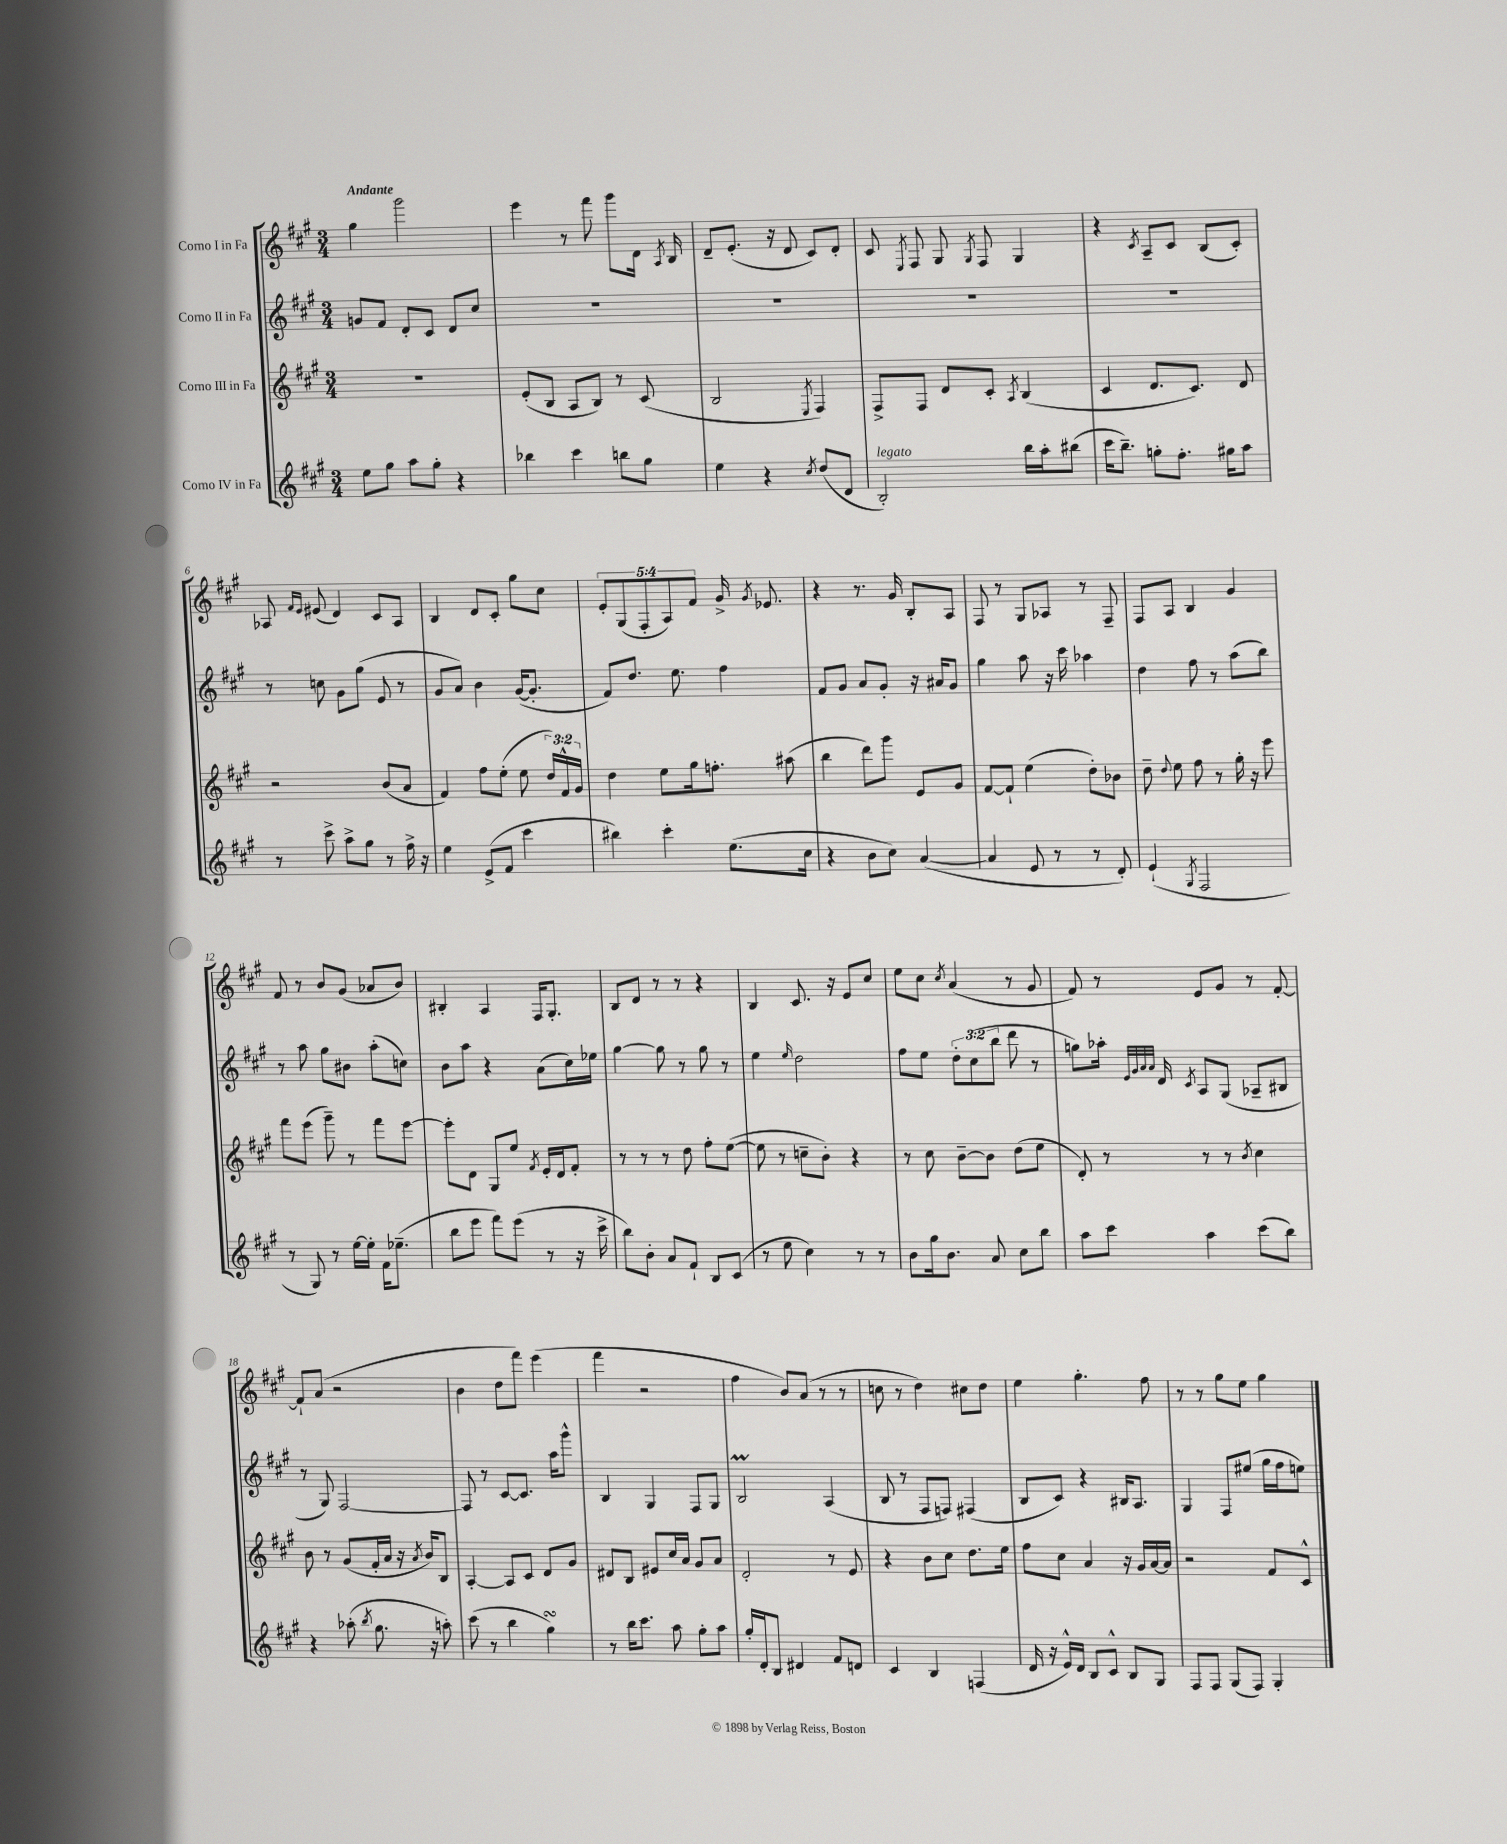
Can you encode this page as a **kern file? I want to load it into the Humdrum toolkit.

**kern	**kern	**kern	**kern
*part4	*part3	*part2	*part1
*staff4	*staff3	*staff2	*staff1
*I"Corno IV in Fa	*I"Corno III in Fa	*I"Corno II in Fa	*I"Corno I in Fa
*clefG2	*clefG2	*clefG2	*clefG2
*k[f#c#g#]	*k[f#c#g#]	*k[f#c#g#]	*k[f#c#g#]
*M3/4	*M3/4	*M3/4	*M3/4
=1	=1	=1	=1
!	!	!	!LO:TX:a:B:t=Andante
8ee\L	2.r	8gn/L	4gg#\
8gg#\J	.	8f#/J	.
8aa\L	.	8d'/L	2ggg#\
8gg#'\J	.	8c#/J	.
4r	.	8d/L	.
.	.	8cc#/J	.
=2	=2	=2	=2
4bb-X\	(8e'/L	2.r	4eee\
.	8B/J	.	.
4ccc#\	8A/L	.	8r
.	8B/J)	.	8fff#\
8bbn\L	8r	.	8ggg#\L
8gg#\J	(8c#/	.	16d\Jk
.	.	.	8qA/
.	.	.	16B/
=3	=3	=3	=3
4ee\	2B/	2.r	8d~/L
.	.	.	(8.e'/J
4r	.	.	.
.	.	.	16r
.	.	.	8d/
8qcc#/	8qE/	.	.
(8dd/L	4F#/)	.	8c#/L)
8d/J	.	.	8d'/J
=4	=4	=4	=4
!LO:TX:a:i:t=legato	!	!	!
2B'/)	8F#^/L	2.r	8c#/
.	.	.	8qE/
.	8F#/J	.	8F#/
.	8d/L	.	8G#/
.	.	.	8qG#/
.	8c#'/J	.	8F#/
.	8qA/	.	.
16bb\LL	(4B/	.	4G#/
16aa'\J	.	.	.
(8bb#X\J	.	.	.
=5	=5	=5	=5
16ccc#\KL	4c#/	2.r	4r
8.bb~\J)	.	.	.
.	.	.	8qc#/
8ggn'\L	8.d/L	.	8A~/L
8.ff#'\J	.	.	8c#/J
.	8.c#/J)	.	.
.	.	.	(8B/L
16gg#X\KL	.	.	.
8aa\J	8d/	.	8c#'/J)
!!LO:LB:g=z
=6	=6	=6	=6
8r	2r	8r	8A-X/
.	.	.	16qqf#/LL
.	.	.	16qqe/JJ
8ccc#^\	.	8ccn\	(8e#X/
8aa^\L	.	8g#\L	4d/)
8gg#\J	.	(8gg#\J	.
8r	(8b/L	8e/	8c#/L
16ff#^\	8a/J	8r	8A-/J
16r	.	.	.
=7	=7	=7	=7
4ee\	4f#/)	8g#/L	4B/
.	.	8a/J)	.
(8e^/L	8ff#\L	4b\	8d/L
8f#/J	(8ee'\J	.	8c#'/J
4ccc#\	8ee\	([16g#/KL	8gg#\L
.	.	8.g#'/J]	.
.	24dd/LL)	.	8cc#\J
.	24f#^^/	.	.
.	24g#/JJ	.	.
=8	=8	=8	=8
4bb#X\)	4dd\	8f#/L)	10e'/L
.	.	.	(10G#/
.	.	8.dd/J	.
.	.	.	10F#'/
4ccc#'\	8ee\L	.	.
.	.	.	10A/)
.	.	8.ee\	.
.	16gg#\k	.	.
.	.	.	10f#/J
.	8.ffn'\J	.	.
(8.ee\L	.	4ff#\	16g#^/
.	.	.	8qg#/
.	.	.	8.e-X/
.	(8aa#X\	.	.
16cc#\Jk	.	.	.
=9	=9	=9	=9
4r	4bb\	8f#/L	4r
.	.	8g#/J	.
8b\L	8ddd\L)	8a/L	8.r
8cc#\J)	8ggg#\J	8g#'/J	.
.	.	.	16g#/
([4a/	8e/L	16r	8B'/L
.	.	16a#X/KL	.
.	8g#/J	8g#/J	8A/J
=10	=10	=10	=10
4a/]	[8f#/L	4gg#\	8F#/
.	8f#`/J]	.	8r
8e/	(4ee\	8aa\	8G#/L
8r	.	16r	8A-X/J
.	.	16ccc#\	.
8r	8dd'\L)	4aa-X\	8r
8d'/)	8b-X\J	.	8F#~/
=11	=11	=11	=11
(4e`/	8dd~\	4dd\	8F#/L
.	8qqdd/	.	.
.	8ee\	.	8A/J
8qG#/	.	.	.
2F#/	8ff#\	8ff#\	4B/
.	8r	8r	.
.	16gg#'\	(8aa\L	4g#/
.	16r	.	.
.	8eee\	8bb\J)	.
!!LO:LB:g=z
=12	=12	=12	=12
8r	8fff#\L	8r	8f#/
8G#/)	(8eee\J	8aa\	8r
8r	8ggg#~\)	8gg#\L	8b/L
[16ee\LL	8r	8b#X\J	(8g#/J
16ee'\JJ]	.	.	.
16f#\KL	8fff#\L	(8aa'\L	8a-X/L
(8.ee-X~\J	.	.	.
.	[8eee\J	8ccn\J)	8b/J)
=13	=13	=13	=13
8bb\L	8eee'\L]	8b\L	4B#X'/
8eee\J	8d\J	8aa\J	.
8fff#\L)	8G#/L	4r	4A/
(8eee\J	8ee/J	.	.
.	8qf#/	.	.
8r	16e'/LL	(8a\L	16F#/KL
.	16d/J	.	8.G#'/J
16r	8f#'/J	16cc#\L)	.
16ccc#^\	.	16ee-X\JJ	.
=14	=14	=14	=14
8bb\L)	8r	[4gg#\	8B/L
8b'\J	8r	.	8d/J
8a/L	8r	8gg#\]	8r
8f#`/J	8dd\	8r	8r
8B/L	8ff#'\L	8gg#\	4r
(8c#/J	([8ee\J	8r	.
=15	=15	=15	=15
8r	8ee\]	4ee\	4B/
8ee\	8r	.	.
.	.	16qqee/	.
4cc#\)	8ccn~\L	2dd\	8.c#/
.	8b'\J)	.	.
.	.	.	16r
8r	4r	.	8e/L
8r	.	.	8cc#/J
=16	=16	=16	=16
8b\L	8r	8ff#\L	8ee\L
16gg#\k	8cc#\	8ee\J	8cc#\J
8.b\J	.	.	.
.	.	.	8qcc#/
.	[8b~\L	12dd'\L	(4a/
.	.	(12cc#\	.
8a/	8b\J]	.	.
.	.	12bb\J	.
8cc#\L	(8dd\L	8ddd\	8r
8bb\J	8ee\J	8r	8g#/
=17	=17	=17	=17
8aa\L	8d'/)	8ggn\L)	8f#/)
8ccc#\J	8r	16aa-X'\Jk	8r
.	.	32qqe/LLL	.
.	.	32qqg#/	.
.	.	32qqa/	.
.	.	32qqa/JJJ	.
.	.	16d/	.
.	.	8qc#/	.
4aa\	8r	8A/L	8e/L
.	8r	(8G#/J	8g#/J
.	8qb/	.	.
(8ccc#\L	4cc#\	8A-X~/L	8r
8bb\J)	.	8B#X/J	[8f#'/
!!LO:LB:g=z
=18	=18	=18	=18
4r	8b\	8r	8f#`/L]
.	8r	8G#/)	(8a/J
(8aa-X'\	(8g#/L	[2F#/	2r
8qbb/	.	.	.
8.gg#\	16f#'/L	.	.
.	16a/JJ	.	.
.	16r	.	.
.	8qa/	.	.
16r	16b/KL)	.	.
8aan'\)	8B/J	.	.
=19	=19	=19	=19
(8ccc#\	[4A'/	8F#/]	4b\
8r	.	8r	.
4bb\	8A/L]	[8c#/L	8dd\L
.	8c#/J	8.c#/J]	8fff#\J)
4gg#sSsS\)	8d/L	.	(4eee\
.	.	16aa\KL	.
.	8g#/J	8ggg#^^\J	.
=20	=20	=20	=20
8r	8d#X/L	4B/	4fff#\
16bb\KL	8B/J	.	.
8.ccc#\J	.	.	.
.	8e#X/L	4G#/	2r
8aa\	16cc#/L	.	.
.	16a/JJ	.	.
8gg#'\L	8g#/L	8F#/L	.
8aa\J	8a/J	8G#/J	.
=21	=21	=21	=21
16gg#'/LL	2d'/	2BM/	4ff#\
16d'/J	.	.	.
8B/J	.	.	.
4d#X/	.	.	8b/L)
.	.	.	(8a/J
8f#/L	8r	(4A/	8r
8dn/J	8e/	.	8r
=22	=22	=22	=22
4c#/	4r	8B/	8ccn\
.	.	8r	8r
4B/	8b\L	8F#/L	4dd\)
.	8cc#\J	8Fn/J)	.
(4Fn/	8.dd\L	(4F#X/	8cc#X\L
.	.	.	8dd\J
.	16ee\Jk	.	.
=23	=23	=23	=23
16d/	8ff#\L	8B/L	4ee\
16r	.	.	.
16e^^/LL)	8cc#\J	8c#/J)	.
16d/JJ	.	.	.
8B/L	4a/	4r	4.gg#'\
8c#^^/J	.	.	.
8B/L	16r	16B#X/KL	.
.	16g#/LL	8.A/J	.
8G#/J	[16a/	.	8ff#\
.	16a/JJ]	.	.
=24	=24	=24	=24
8F#/L	2r	4G#/	8r
8F#/J	.	.	8r
(8G#/L	.	8F#/L	8gg#\L
8F#/J)	.	(8ee#X/J	8ee\J
4G#'/	8f#/L	16gg#\LL	4gg#\
.	.	16ff#\J	.
.	8c#^^/J	8een\J)	.
==	==	==	==
*-	*-	*-	*-
